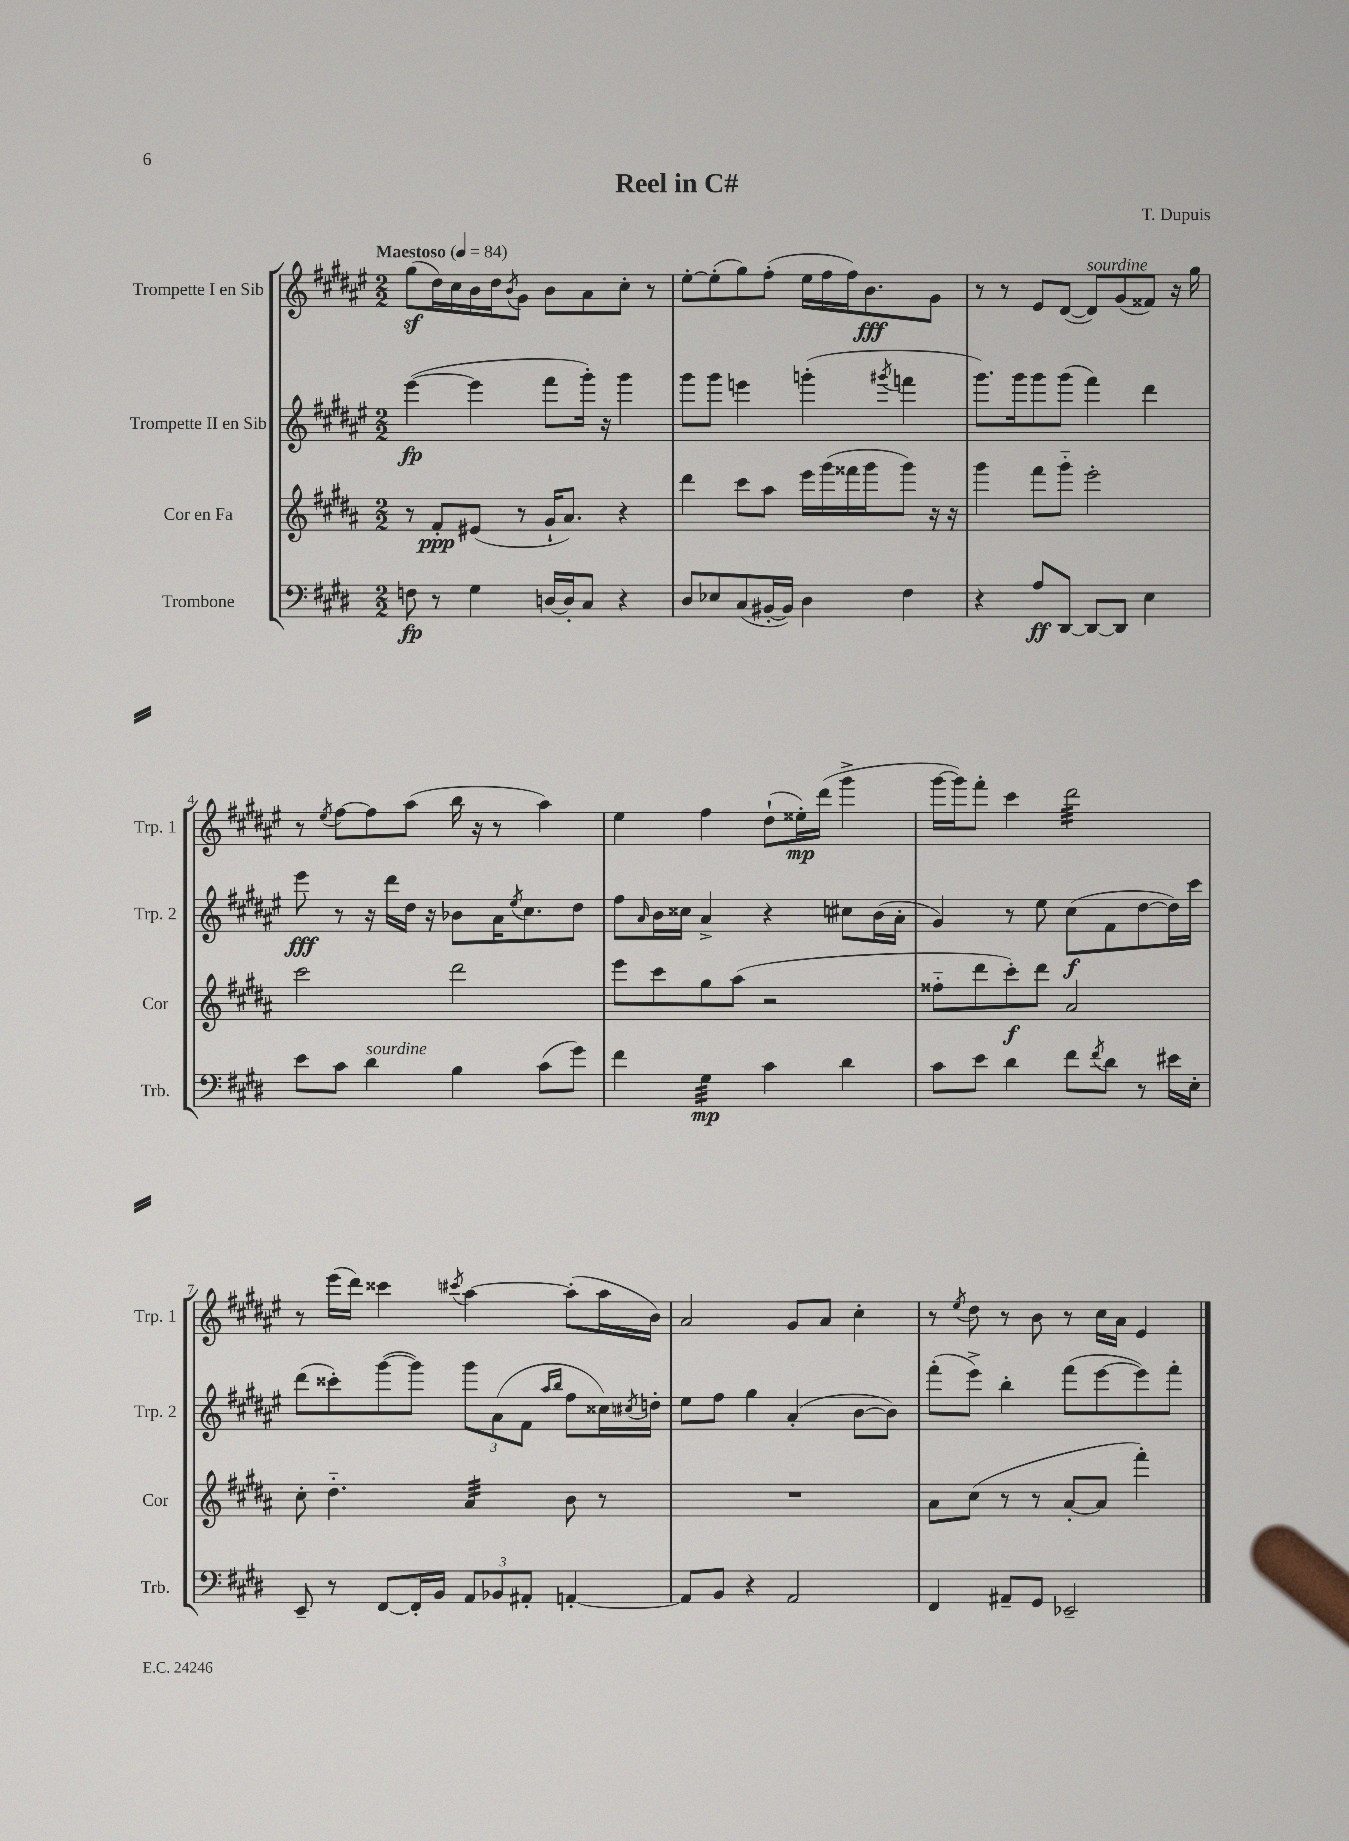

**kern	**dynam	**kern	**dynam	**kern	**dynam	**kern	**dynam
*part4	*part4	*part3	*part3	*part2	*part2	*part1	*part1
*staff4	*staff4	*staff3	*staff3	*staff2	*staff2	*staff1	*staff1
*I"Trombone	*	*I"Cor en Fa	*	*I"Trompette II en Sib	*	*I"Trompette I en Sib	*
*I'Trb.	*	*I'Cor	*	*I'Trp. 2	*	*I'Trp. 1	*
*clefF4	*	*clefG2	*	*clefG2	*	*clefG2	*
*k[f#c#g#d#]	*	*k[f#c#g#d#a#]	*	*k[f#c#g#d#a#e#]	*	*k[f#c#g#d#a#e#]	*
*M2/2	*	*M2/2	*	*M2/2	*	*M2/2	*
*MM84	*	*MM84	*	*MM84	*	*MM84	*
=1	=1	=1	=1	=1	=1	=1	=1
!	!	!	!	!	!	!LO:TX:a:B:t=Maestoso	!
8Fn\	fp	8r	.	([4eee#\	fp	(8gg#z\L	.
8r	.	8f#'/L	ppp	.	.	16dd#\L)	.
.	.	.	.	.	.	16cc#\	.
4G#\	.	(8e#X/J	.	4eee#\]	.	16b\	.
.	.	.	.	.	.	16dd#\J	.
.	.	.	.	.	.	8qb/	.
.	.	8r	.	.	.	8g#\J	.
[16Dn/LL	.	16g#`/KL	.	8fff#\L	.	8b\L	.
16D'/J]	.	8.a#/J)	.	.	.	.	.
8C#/J	.	.	.	16ggg#'\Jk)	.	8a#\	.
.	.	.	.	16r	.	.	.
4r	.	4r	.	4ggg#\	.	8cc#'\J	.
.	.	.	.	.	.	8r	.
=2	=2	=2	=2	=2	=2	=2	=2
8D#/L	.	4ddd#\	.	8ggg#\L	.	[8ee#'\L	.
8E-X/	.	.	.	8ggg#\J	.	(8ee#'\]	.
(8C#/	.	8ccc#\L	.	4eeen\	.	8gg#\)	.
[16BB#X'/L	.	8aa#\J	.	.	.	(8ff#'\J	.
16BB#/JJ])	.	.	.	.	.	.	.
4D#\	.	16eee\LL	.	(4gggn'\	.	16ee#\LL	.
.	.	(16ggg#\	.	.	.	16ff#\	.
.	.	16fff##X\	.	.	.	16ff#\J)	.
.	.	16ggg#\J	.	.	.	8.b\	fff
.	.	.	.	8qggg#X/	.	.	.
4F#\	.	8ggg#\J)	.	4fffn\	.	.	.
.	.	16r	.	.	.	8g#\J	.
.	.	16r	.	.	.	.	.
=3	=3	=3	=3	=3	=3	=3	=3
4r	.	4ggg#\	.	8.ggg#\L)	.	8r	.
.	.	.	.	.	.	8r	.
.	.	.	.	16ggg#\k	.	.	.
8A/L	ff	8fff#\L	.	8ggg#\	.	8e#/L	.
[8DD#/J	.	8ggg#\J	.	(8ggg#\J	.	([8d#/J	.
!	!	!	!	!	!	!LO:TX:a:i:t=sourdine	!
8DD#/L_	.	2eee'\	.	4fff#\)	.	8d#/L])	.
8DD#/J]	.	.	.	.	.	(8g#/	.
4E\	.	.	.	4ddd#\	.	8f##X/J)	.
.	.	.	.	.	.	16r	.
.	.	.	.	.	.	16gg#\	.
!!LO:LB:g=z
=4	=4	=4	=4	=4	=4	=4	=4
8e\L	.	2ccc#\	.	8eee#\	fff	8r	.
.	.	.	.	.	.	8qee#/	.
8c#\J	.	.	.	8r	.	[8ff#\L	.
!LO:TX:a:i:t=sourdine	!	!	!	!	!	!	!
4d#\	.	.	.	16r	.	8ff#\]	.
.	.	.	.	16ddd#\LL	.	.	.
.	.	.	.	16dd#\JJ	.	(8aa#\J	.
.	.	.	.	16r	.	.	.
4B\	.	2ddd#\	.	8b-X\L	.	16bb\	.
.	.	.	.	.	.	16r	.
.	.	.	.	16a#\K	.	8r	.
.	.	.	.	8qee#/	.	.	.
.	.	.	.	8.cc#\	.	.	.
(8c#\L	.	.	.	.	.	4aa#\)	.
8g#\J)	.	.	.	8dd#\J	.	.	.
=5	=5	=5	=5	=5	=5	=5	=5
4f#\	.	8eee\L	.	8ff#\L	.	4ee#\	.
.	.	.	.	16qqa#/	.	.	.
.	.	8ccc#\	.	16b\L	.	.	.
.	.	.	.	16cc##X\JJ	.	.	.
*tremolo	*	*	*	*	*	*	*
32G#\LLL	mp	8gg#\	.	4a#^/	.	4ff#\	.
32G#\	.	.	.	.	.	.	.
32G#\	.	.	.	.	.	.	.
32G#\	.	.	.	.	.	.	.
32G#\	.	(8aa#\J	.	.	.	.	.
32G#\	.	.	.	.	.	.	.
32G#\	.	.	.	.	.	.	.
32G#\JJJ	.	.	.	.	.	.	.
*Xtremolo	*	*	*	*	*	*	*
4c#\	.	2r	.	4r	.	(8dd#`\L	.
.	.	.	.	.	.	16ee##X'\L)	mp
.	.	.	.	.	.	(16ddd#\JJ	.
4d#\	.	.	.	8cc#X\L	.	4ggg#^\	.
.	.	.	.	(16b\L	.	.	.
.	.	.	.	16a#'\JJ	.	.	.
=6	=6	=6	=6	=6	=6	=6	=6
8c#\L	.	8ff##X\L	.	4g#/)	.	[16ggg#\LL	.
.	.	.	.	.	.	16ggg#\J])	.
8e\J	.	8ddd#\	.	.	.	8fff#'\J	.
4d#\	.	8ccc#'\)	f	8r	.	4ccc#\	.
.	.	8ddd#\J	.	8ee#\	.	.	.
*	*	*	*	*	*	*tremolo	*
8f#\L	.	2a#/	.	(8cc#\L	f	32ddd#\LLL	.
.	.	.	.	.	.	32ddd#\	.
.	.	.	.	.	.	32ddd#\	.
.	.	.	.	.	.	32ddd#\	.
8qf#/	.	.	.	.	.	.	.
8d#\J	.	.	.	8f#\	.	32ddd#\	.
.	.	.	.	.	.	32ddd#\	.
.	.	.	.	.	.	32ddd#\	.
.	.	.	.	.	.	32ddd#\	.
8r	.	.	.	[8dd#\	.	32ddd#\	.
.	.	.	.	.	.	32ddd#\	.
.	.	.	.	.	.	32ddd#\	.
.	.	.	.	.	.	32ddd#\	.
16e#X\LL	.	.	.	16dd#\L])	.	32ddd#\	.
.	.	.	.	.	.	32ddd#\	.
16E'\JJ	.	.	.	16ccc#\JJ	.	32ddd#\	.
.	.	.	.	.	.	32ddd#\JJJ	.
*	*	*	*	*	*	*Xtremolo	*
!!LO:LB:g=z
=7	=7	=7	=7	=7	=7	=7	=7
8EE~/	.	8cc#'\	.	(8ddd#\L	.	8r	.
8r	.	4.dd#\	.	8ccc##X'\)	.	(16eee#\LL	.
.	.	.	.	.	.	16ddd#\JJ)	.
[8FF#/L	.	.	.	([8ggg#\	.	4ccc##X\	.
16FF#'/L]	.	.	.	8ggg#\J])	.	.	.
16BB/JJ	.	.	.	.	.	.	.
.	.	.	.	.	.	8qccc#X/	.
*	*	*tremolo	*	*	*	*	*
12AA/L	.	32a#/LLL	.	12ggg#\L	.	[4aa#\	.
.	.	32a#/	.	.	.	.	.
.	.	32a#/	.	.	.	.	.
12BB-X/	.	.	.	(12a#\	.	.	.
.	.	32a#/	.	.	.	.	.
.	.	32a#/	.	.	.	.	.
.	.	32a#/	.	.	.	.	.
12AA#X'/J	.	.	.	12f#\J	.	.	.
.	.	32a#/	.	.	.	.	.
.	.	32a#/JJJ	.	.	.	.	.
*	*	*Xtremolo	*	*	*	*	*
.	.	.	.	16qqaa#/LL	.	.	.
.	.	.	.	16qqbb/JJ	.	.	.
[4AAn'/	.	8b\	.	8ff#\L	.	(8aa#'\L]	.
.	.	8r	.	16cc##X\L)	.	16aa#\L	.
.	.	.	.	8qcc#X/	.	.	.
.	.	.	.	16ddn'\JJ	.	16b\JJ)	.
=8	=8	=8	=8	=8	=8	=8	=8
8AA/L]	.	1r	.	8ee#\L	.	2a#/	.
8BB/J	.	.	.	8ff#\J	.	.	.
4r	.	.	.	4gg#\	.	.	.
2AA/	.	.	.	(4a#'/	.	8g#/L	.
.	.	.	.	.	.	8a#/J	.
.	.	.	.	[8b\L	.	4cc#'\	.
.	.	.	.	8b\J])	.	.	.
=9	=9	=9	=9	=9	=9	=9	=9
4FF#/	.	8a#\L	.	(8fff#'\L	.	8r	.
.	.	.	.	.	.	8qee#/	.
.	.	(8cc#\J	.	8eee#^\J)	.	8dd#\	.
8AA#X~/L	.	8r	.	4bb'\	.	8r	.
8GG#/J	.	8r	.	.	.	8b\	.
2EE-X~/	.	[8a#'/L	.	(8fff#\L	.	8r	.
.	.	8a#/J]	.	[8eee#\	.	16cc#\LL	.
.	.	.	.	.	.	16a#\JJ	.
.	.	4fff#'\)	.	8eee#\])	.	4e#/	.
.	.	.	.	8fff#'\J	.	.	.
==	==	==	==	==	==	==	==
*-	*-	*-	*-	*-	*-	*-	*-
